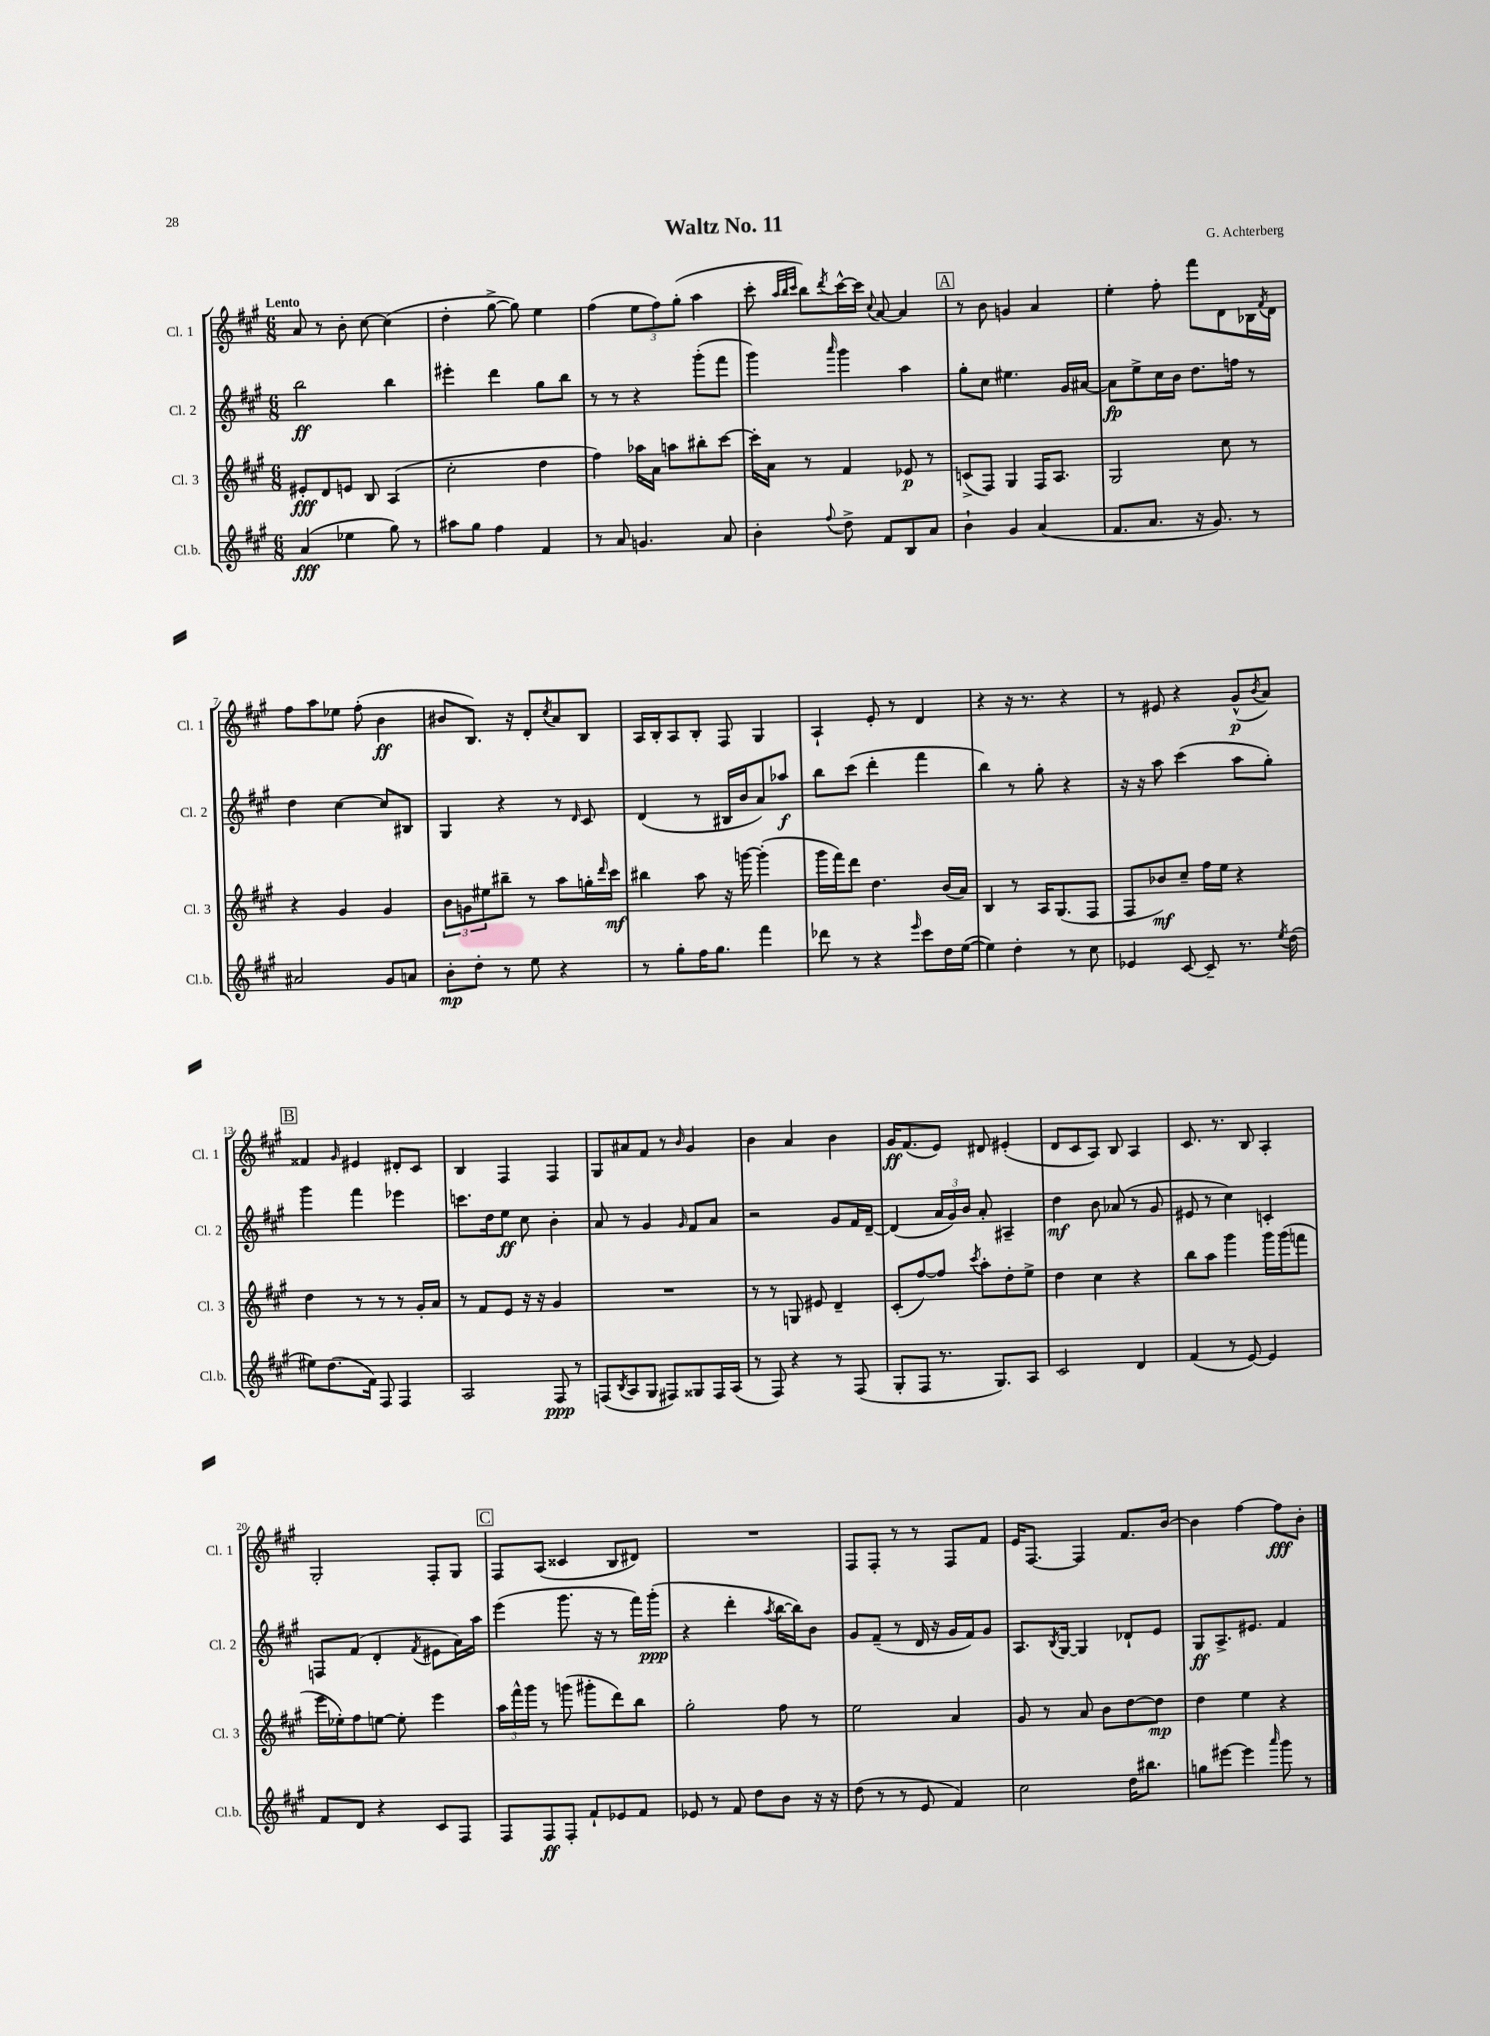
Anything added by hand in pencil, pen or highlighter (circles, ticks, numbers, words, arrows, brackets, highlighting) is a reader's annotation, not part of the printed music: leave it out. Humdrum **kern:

**kern	**kern	**kern	**kern
*staff4	*staff3	*staff2	*staff1
*clefG2	*clefG2	*clefG2	*clefG2
*k[f#c#g#]	*k[f#c#g#]	*k[f#c#g#]	*k[f#c#g#]
*M6/8	*M6/8	*M6/8	*M6/8
(4a	8e#'	2bb	8a
.	8d	.	8r
4ee-	8e	.	8b'
.	8B	.	[8cc#
8gg#)	(4A	4bb	(4cc#]
8r	.	.	.
=	=	=	=
8aa#	2cc#'	4eee#'	4dd'
8gg#	.	.	.
4ff#	.	4ddd	[8gg#^
.	.	.	8gg#])
4f#	4dd	8gg#	4ee
.	.	8bb	.
=	=	=	=
8r	4ff#)	8r	(4ff#
8a	.	8r	.
4.g	16aa-	4r	12ee
.	16a	.	.
.	.	.	12ff#)
.	8aa	.	.
.	.	.	(12gg#'
.	8bb#'	(8ggg#'	4aa
8a	[8ccc#	8fff#	.
=	=	=	=
4b'	16ccc#']	4ggg#)	8ccc#'
.	16a	.	.
.	.	.	32qqaa
.	.	.	32qqbb
.	.	.	32qqccc#
.	8r	.	8bb)
8qqff#	.	16qqaaa	8qddd
8dd^	4f#	4ggg#	[16ccc#^^
.	.	.	16ccc#]
.	.	.	8qqcc#
8f#	.	.	[8a
8B	8e-	4aa	4a]
8a	8r	.	.
=	=	=	=
4b`	(8c^	8gg#'	8r
.	8F#)	8cc#	8b
4g#	4G#	4.ee#	4g
(4a	16F#	.	4a
.	8.A	.	.
.	.	16g#	.
.	.	[16a#	.
=	=	=	=
8.f#	2G#	8a#]	4ee'
.	.	8ee^	.
8.a	.	.	.
.	.	16cc#	8ff#'
.	.	16b	.
16r	.	8.dd	8fff#
8.g#)	.	.	.
.	8cc#	.	8d
.	.	16ff	.
8r	8r	8r	16B-
.	.	.	8qf#
.	.	.	16d
=	=	=	=
2a#	4r	4dd	8ff#
.	.	.	8aa
.	4g#	[4cc#	8ee-
.	.	.	(8ff#'
8g#	4g#	8cc#]	4b
8a	.	8B#	.
=	=	=	=
8b'	12b	4G#	8b#
.	12g	.	.
8dd'	.	.	8.B)
.	12ee#	.	.
8r	8bb#~	4r	.
.	.	.	16r
8ee	8r	.	8d'
.	.	.	8qcc#
4r	8aa	8r	8a
.	.	16qqd	.
.	16gg'	8c#	8B
.	16qqddd	.	.
.	16ccc#	.	.
=	=	=	=
8r	4bb#	(4d	16A
.	.	.	16B'
8gg#'	.	.	8A
16ff#	8aa	8r	8B'
8.gg#	.	.	.
.	16r	16B#	8F#
.	[16ggg	16b	.
4fff#	(4ggg']	8a)	4G#
.	.	8aa-	.
=	=	=	=
8ddd-	16ggg#	8bb	4A`
.	16fff#)	.	.
8r	8ddd	(8ccc#	.
4r	4.dd	4ddd'	8e'
.	.	.	8r
16qqeee	.	.	.
8ccc#	.	4fff#	4d
16dd	(16b	.	.
([16ee	16a)	.	.
=	=	=	=
4ee])	4B	4bb)	4r
4dd'	8r	8r	16r
.	.	.	8.r
.	16A	8gg#'	.
.	(8.G#	.	.
8r	.	4r	4r
8cc#	8F#	.	.
=	=	=	=
4e-	8F#	16r	8r
.	.	16r	.
.	8b-)	8aa	8e#
[8c#	8cc#~	(4ccc#	4r
8c#~]	16ff#	.	.
.	16ee	.	.
8.r	4r	8aa	(8g#^^
.	.	.	8qb
.	.	8gg#')	8a)
8qee	.	.	.
(16dd	.	.	.
=	=	=	=
8ee#)	4dd	4ggg#	4f##
(8.dd	.	.	.
.	.	.	16qqg#
.	8r	4fff#	4e#
16f#)	.	.	.
8F#	8r	.	.
4F#	8r	4eee-	8d#'
.	16g#'	.	8c#
.	16a	.	.
=	=	=	=
2A	8r	8.ccc	4B
.	8f#	.	.
.	.	16dd	.
.	8e	8ee	4F#
.	16r	8cc#	.
.	16r	.	.
8F#	4g#	4b'	4F#
8r	.	.	.
=	=	=	=
(8F	2.r	8a	8G#
8qB	.	.	.
8A	.	8r	8a#
8G#	.	4g#	8f#
8F#)	.	.	8r
.	.	16qqg#	16qqb
8G##	.	8f#	4g#
16F#	.	8a	.
(16A	.	.	.
=	=	=	=
8r	8r	2r	4b
8F#)	8r	.	.
4r	8G	.	4a
.	8e#	.	.
8r	4d~	8g#	4b
(8F#	.	16f#	.
.	.	[16d~	.
=	=	=	=
8G#'	(8c#'	(4d]	16g#
.	.	.	(8.f#
8F#	[8ff#)	.	.
8.r	8ff#]	24a	8e)
.	.	24g#)	.
.	.	24b	.
.	8qccc#	.	.
.	8aa'	8a'	8d#
8.G#)	.	.	.
.	8dd'	4A#~	(4e#'
8A	8ee^	.	.
=	=	=	=
2c#	4dd	4dd	8d
.	.	.	8c#
.	4cc#	8b	8A)
.	.	(8a-	8B
4d	4r	8r	4A
.	.	8g#	.
=	=	=	=
(4f#	8bb	8e#	8.c#
.	8aa	8r	.
.	.	.	8.r
8r	4ggg#	4cc#)	.
[8e)	.	.	8B
4e]	16ggg#	4c'	4A'
.	(16ggg#	.	.
.	8fff	.	.
=	=	=	=
8f#	16eee	8F	2G#'
.	16ee-')	.	.
8d	8ff#	(8f#	.
4r	[8ee	4d'	.
.	8ee']	.	.
.	.	8qf#	.
8c#	4eee	8e#	8F#'
8F#	.	16a)	8G#
.	.	16aa	.
=	=	=	=
8F#	24aa	(4eee	8F#
.	24fff#^^	.	.
.	24ggg#	.	.
8F#	8r	.	(8A
8F#'	(8ggg	8.ggg#	4c##
8f#`	8ggg#'	.	.
.	.	16r	.
8e-	8ddd)	8r	8B
8f#	8bb	16fff#)	8d#)
.	.	(16ggg#'	.
=	=	=	=
8e-	2gg#'	4r	2.r
8r	.	.	.
8f#	.	4ddd'	.
8dd	.	.	.
.	.	8qaa	.
8b	8ff#	[16bb	.
.	.	16bb])	.
16r	8r	8b	.
16r	.	.	.
=	=	=	=
(8dd	2ee	8g#	8F#
8r	.	(8f#~	8F#'
8r	.	8r	8r
8e	.	16d	8r
.	.	16r	.
4f#)	4a	16g#	8F#
.	.	16f#)	.
.	.	8g#	8f#
=	=	=	=
2cc#	8g#	8.A	16e
.	.	.	[8.F#
.	8r	.	.
.	.	8qB	.
.	.	[16G#	.
.	8a	4G#]	4F#]
.	8b	.	.
16dd	[8dd	8d-`	8.f#
8.bb#	.	.	.
.	8dd]	8e	.
.	.	.	[16b
=	=	=	=
8gg	4dd	8G#	4b]
[8eee#	.	8.A^	.
4eee#]	4ee	.	[4ff#
.	.	8.e#	.
16qqaaa	.	.	.
8ggg#	4r	4f#	8ff#]
8r	.	.	8b'
==	==	==	==
*-	*-	*-	*-
